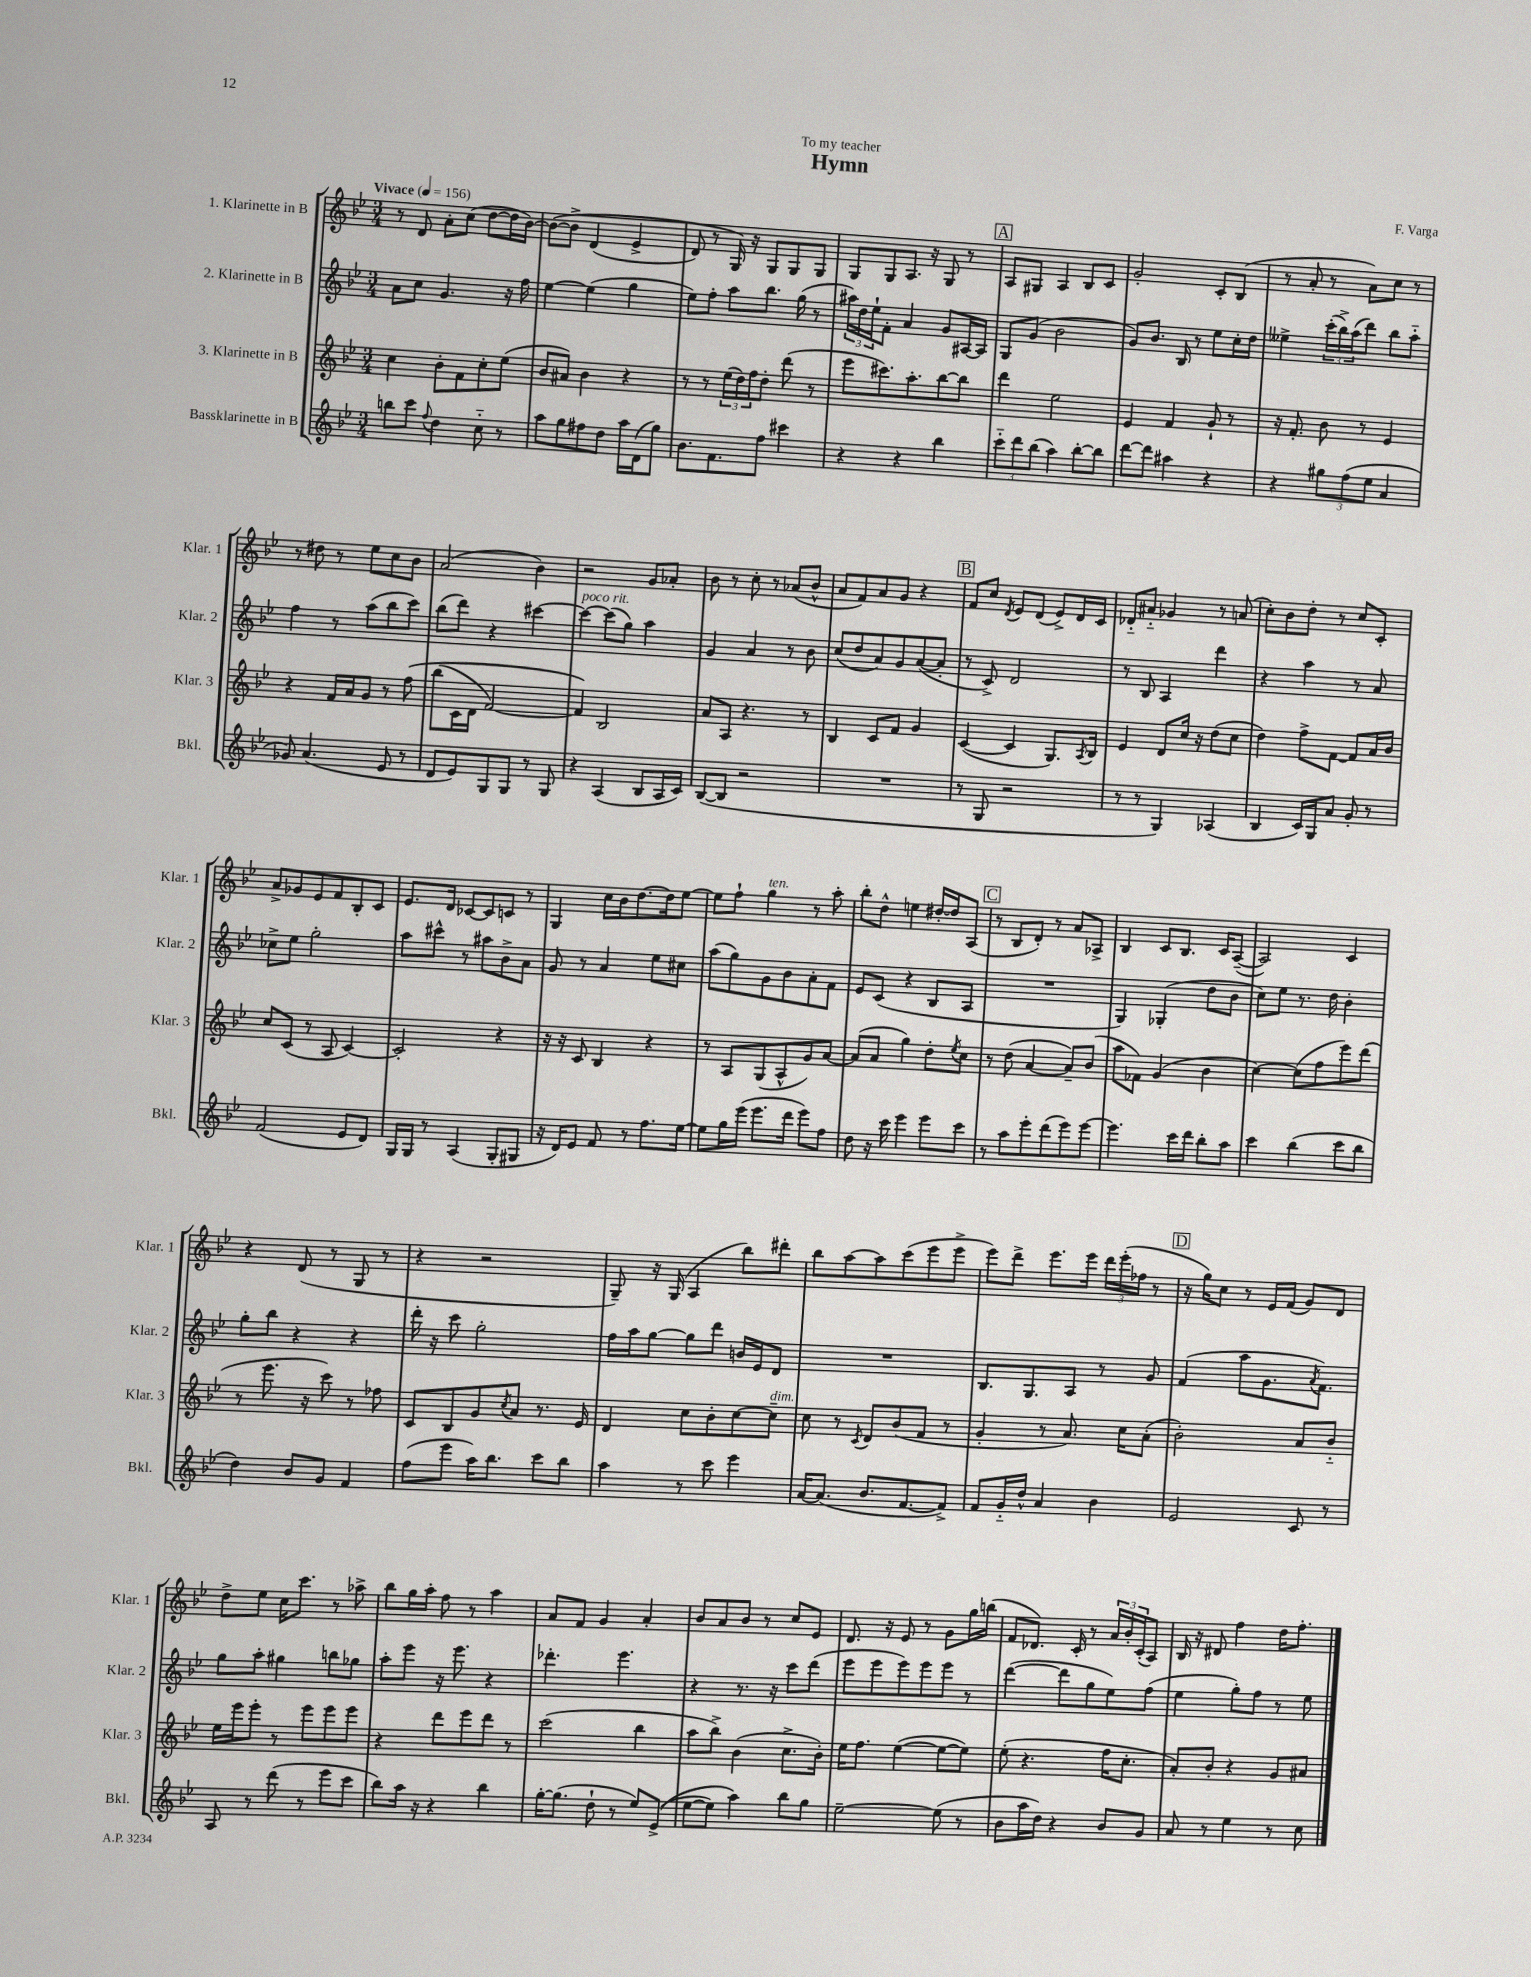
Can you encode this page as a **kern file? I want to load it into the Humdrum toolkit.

**kern	**kern	**kern	**kern
*staff4	*staff3	*staff2	*staff1
*clefG2	*clefG2	*clefG2	*clefG2
*k[b-e-]	*k[b-e-]	*k[b-e-]	*k[b-e-]
*M3/4	*M3/4	*M3/4	*M3/4
*MM156	*MM156	*MM156	*MM156
8bb	4cc	8a	8r
8ccc	.	8cc	8d
8qqff	.	.	.
4dd	8b-'	4.g	8a'
.	8f	.	(8cc
8cc'~	8cc'	.	[8dd
8r	(8ee-	16r	16dd]
.	.	16ff	[16b-)
=	=	=	=
8aa	8b-	[4ee-	&(8b-_
8gg	8a#)	.	8b-^]
8ff#	4b-	(4ee-]	(4d
8dd	.	.	.
16aa	4r	4gg	4e-^
(16d	.	.	.
8gg)	.	.	.
=	=	=	=
8.b-	8r	8ee-)	8d)
.	8r	8ff'	8r
8.f	.	.	.
.	(24ee-	8aa	16G&)
.	24dd)	.	.
.	.	.	16r
.	24ff	.	.
8ff	8dd'	8.bb-	8G
4ccc#	(8ddd	.	8G
.	.	(16gg	.
.	8r	8r	8G
=	=	=	=
4r	8eee-	24aa#)	8G
.	.	24dd	.
.	.	24ee-`	.
.	8.ccc#)	8f'	8G
4r	.	4a	8.A
.	8.aa'	.	.
.	.	.	16r
4bb-	[8bb-	8g	8G
.	8bb-]	[16A#	8r
.	.	16A#]	.
=	=	=	=
12ccc'~	4ddd	8G	8A
12ddd	.	.	.
.	.	(8g	8G#
(12bb-	.	.	.
4aa)	2ee-	2b-	4A
[8bb-'	.	.	8B-
8bb-]	.	.	8c
=	=	=	=
[8ddd	4e-	8g)	2g'
8ddd]	.	8.b-	.
4aa#	4f	.	.
.	.	16B-	.
.	.	8r	.
4r	8g`	8ee-	8c'
.	8r	16cc'	(8B-
.	.	16dd	.
=	=	=	=
4r	16r	4ee--^	8r
.	8.f'	.	.
.	.	.	8a'
12gg#	8b-	(24ccc'	8r
.	.	24bb-^)	.
(12ff	.	(24aa	.
.	8r	8ddd)	8a)
12ee-	.	.	.
4a	4e-	8bb-	8cc
.	.	8aa'~	8r
=	=	=	=
8g-)	4r	4ff	8r
(4.a	.	.	8dd#
.	16f	8r	8r
.	16a	.	.
.	8g	(8aa	8ee-
8e-	8r	8bb-	8cc
8r	&(8ff	8ccc)	8b-
=	=	=	=
8d	(8bb-	(8bb-	(2a
8e-)	16c	8ddd)	.
.	16d	.	.
8G	[2f)	4r	.
8G	.	.	.
8r	.	[4ccc#	4b-)
8G	.	.	.
=	=	=	=
4r	4f]&)	4ccc#_	2r
(4A	2B-	(8ccc#]	.
.	.	8gg)	.
8B-	.	4aa	8g
16A	.	.	8a-'
16c)	.	.	.
=	=	=	=
([8B-	8a	4g	8b-
8B-]	8A	.	8r
2r	4.r	4a	8cc'
.	.	.	8r
.	.	8r	(8a-
.	8r	8b-	8b-^^
=	=	=	=
2.r	4B-	(8cc	8a
.	.	8dd	8f)
.	8c	8a)	8a
.	8f	8g	8g
.	4g	([8a	4r
.	.	8a']	.
=	=	=	=
8r	([4c	8r	8f
8G	.	8c^)	8cc
.	.	.	8qd
2r	4c]	2d	8e-
.	.	.	(8d
.	8.G)	.	8e-^)
.	.	.	16d
.	8qA	.	.
.	16B-	.	16c
=	=	=	=
8r	4e-	8r	8d-'~
8r	.	8B-	8a#'~
4G)	8d	4A	4g-
.	16cc	.	.
.	16r	.	.
(4A-	(8dd	4ddd	8r
.	8cc	.	(8a
=	=	=	=
4B-	4dd)	4r	8cc')
.	.	.	8b-
16c)	8ff^	4aa	8dd'
16G	.	.	.
8a	[8f	.	8r
8g'	8f]	8r	8cc
8r	16a	8a	8c'
.	16b-	.	.
=	=	=	=
(2f	8cc	8cc-^	8a^
.	(8c	8ee-	8g-
.	8r	2gg'	8e-
.	8A	.	8f
8e-	[4c)	.	8B-'
8d)	.	.	8c
=	=	=	=
16G	2c']	8aa	8.e-
16G	.	.	.
8r	.	8ccc#^^	.
.	.	.	16d
(4A	.	8r	[8c-
.	.	8aa#	8c-]
8G'	4r	8b-^	8c
8G#	.	8a	8r
=	=	=	=
16r	16r	8g	4G
16d)	16r	.	.
8e-	8c	8r	.
8f	4B-	4a	16cc
.	.	.	16b-
8r	.	.	[8.dd
8.ff	4r	8ee-	.
.	.	.	16dd]
.	.	8cc#	[8ee-
[16ee-	.	.	.
=	=	=	=
8ee-]	8r	(8aa	8ee-]
16gg	8A	8gg)	8ff`
(16eee-	.	.	.
8.eee-	(8G	8g	4gg
.	8A^^	8b-	.
16ddd	.	.	.
8eee-)	8g)	8a'	8r
8ff	[8a	8f	8aa'
=	=	=	=
8dd	(8a]	8e-	8bb-'
16r	8a	(8c	8dd^^
16ccc	.	.	.
4eee-	4gg)	4r	4ee
8eee-	8dd'	8B-	[16dd#'
.	.	.	16dd#]
.	8qee-	.	.
8ccc	8cc	8A	(8A
=	=	=	=
8r	8r	2.r	8r
8aa	(8dd	.	8B-
8eee-'	[4a	.	8d')
(8ddd	.	.	8r
8eee-)	8a~])	.	8a
[8eee-	(8b-	.	8A-^
=	=	=	=
4.eee-]	8aa	4G)	4B-
.	8f-)	.	.
.	(4g	(4G-'	8c
16ccc	.	.	8.B-
16ddd	.	.	.
8bb-'	4b-	8dd	.
.	.	.	16c
8aa	.	8b-	([8A~
=	=	=	=
4ccc	[4cc)	8cc)	2A])
.	.	8ee-	.
(4bb-	(8cc]	8.r	.
.	8ff	.	.
.	.	16dd	.
8ccc	8eee-)	4b-'	4c
8bb-	(8ddd	.	.
=	=	=	=
4dd)	8r	8gg'	4r
.	8.eee-	8bb-	.
8b-	.	4r	(8d
.	16r	.	.
8g	8ccc)	.	8r
4f	8r	4r	8G
.	8ff-	.	8r
=	=	=	=
(8ff	8c	16ddd'	4r
.	.	16r	.
8eee-	8B-	8ccc	.
16aa)	8g	2gg'	2r
8.bb-	.	.	.
.	8qcc	.	.
.	8a	.	.
8ccc	8.r	.	.
8bb-	.	.	.
.	16e-	.	.
=	=	=	=
4aa	4d	16ff	8G~)
.	.	16aa	.
.	.	[8gg	16r
.	.	.	(16G
8r	8cc	8gg]	4A
8ccc	8b-'	8ddd	.
4eee-	[8cc	16b	8bb-)
.	.	16e-	.
.	8cc~]	8d	8ddd#'
=	=	=	=
[16a	8cc	2.r	8bb-
(8.a]	.	.	.
.	8r	.	[8aa
.	8qc	.	.
8.b-	8d	.	8aa]
.	(8b-	.	(8ccc
[8.f	.	.	.
.	8f	.	8eee-
8f^])	8r	.	8eee-^
=	=	=	=
8f	4g'	8.B-	8eee-)
16g'~	.	.	8ddd^
16dd^^	.	8.G	.
4a	8r	.	8.eee-
.	8.a)	8A	.
.	.	.	16eee-
4b-	.	8r	24ddd
.	.	.	(24eee-'
.	16cc	.	.
.	.	.	24ff-
.	(8a'	8g	8r
=	=	=	=
2e-	2b-')	(4f	16r
.	.	.	16gg)
.	.	.	8cc
.	.	8aa	8r
.	.	8.g	16e-
.	.	.	(16f
8c	8a	.	8g)
.	.	8qa	.
.	.	8.f)	.
8r	8b-'~	.	8d
=	=	=	=
8A	16ee-	8gg	8dd^
.	16eee-	.	.
8r	8eee-'	8aa'	8ee-
(8ddd	8r	4gg#	16cc
.	.	.	8.ccc
8r	8eee-	.	.
8eee-	8eee-	8bb	8r
8ccc	8eee-	8gg-	8aa-^
=	=	=	=
8bb-)	4r	8aa'	8bb-
16aa	.	8eee-	16gg
16r	.	.	16aa'
4r	8ddd	16r	8ff
.	.	8.eee-	.
.	8eee-	.	8r
4bb-	8ddd	4r	4aa
.	8r	.	.
=	=	=	=
[16gg'	(2ccc	4.ddd-'	8a
(8.gg]	.	.	.
.	.	.	8f
8dd`	.	.	4g
8r	.	4.eee-	.
8ee-)	4bb-	.	4a'
&((8e-^	.	.	.
=	=	=	=
[8ee-	8aa	4r	8b-
8ee-])	8bb-^)	.	8a
4aa&)	(4b-	8.r	8b-
.	.	.	8r
.	.	16r	.
8bb-	8.cc^	8ccc	8cc
8gg	.	(8ddd	8e-
.	16b-')	.	.
=	=	=	=
[2ee-~	16ee-	8eee-	8.d
.	8.ff	.	.
.	.	8eee-	.
.	.	.	16r
.	([4ee-	8eee-)	8e-
.	.	8eee-	8r
(8ee-]	8ee-_	8eee-	8g
8r	8ee-])	8r	16gg
.	.	.	(16bb
=	=	=	=
8b-	(8ee-'	([4ddd	8f
16aa	4.r	.	8.d-)
16dd)	.	.	.
4r	.	8ddd]	.
.	.	.	16c'
.	.	8gg	8r
8b-	16ff	8ee-)	24a
.	.	.	24b-'
.	8.cc'	.	.
.	.	.	(24c'
8g	.	(8ff	8A)
=	=	=	=
8a	8a')	4ee-	16B-
.	.	.	16r
8r	8b-'	.	8d#
4ee-	4r	8gg')	4ff
.	.	8ff	.
8r	8g	8r	16dd
.	.	.	8.ff'
8cc	8a#	8ee-	.
==	==	==	==
*-	*-	*-	*-
